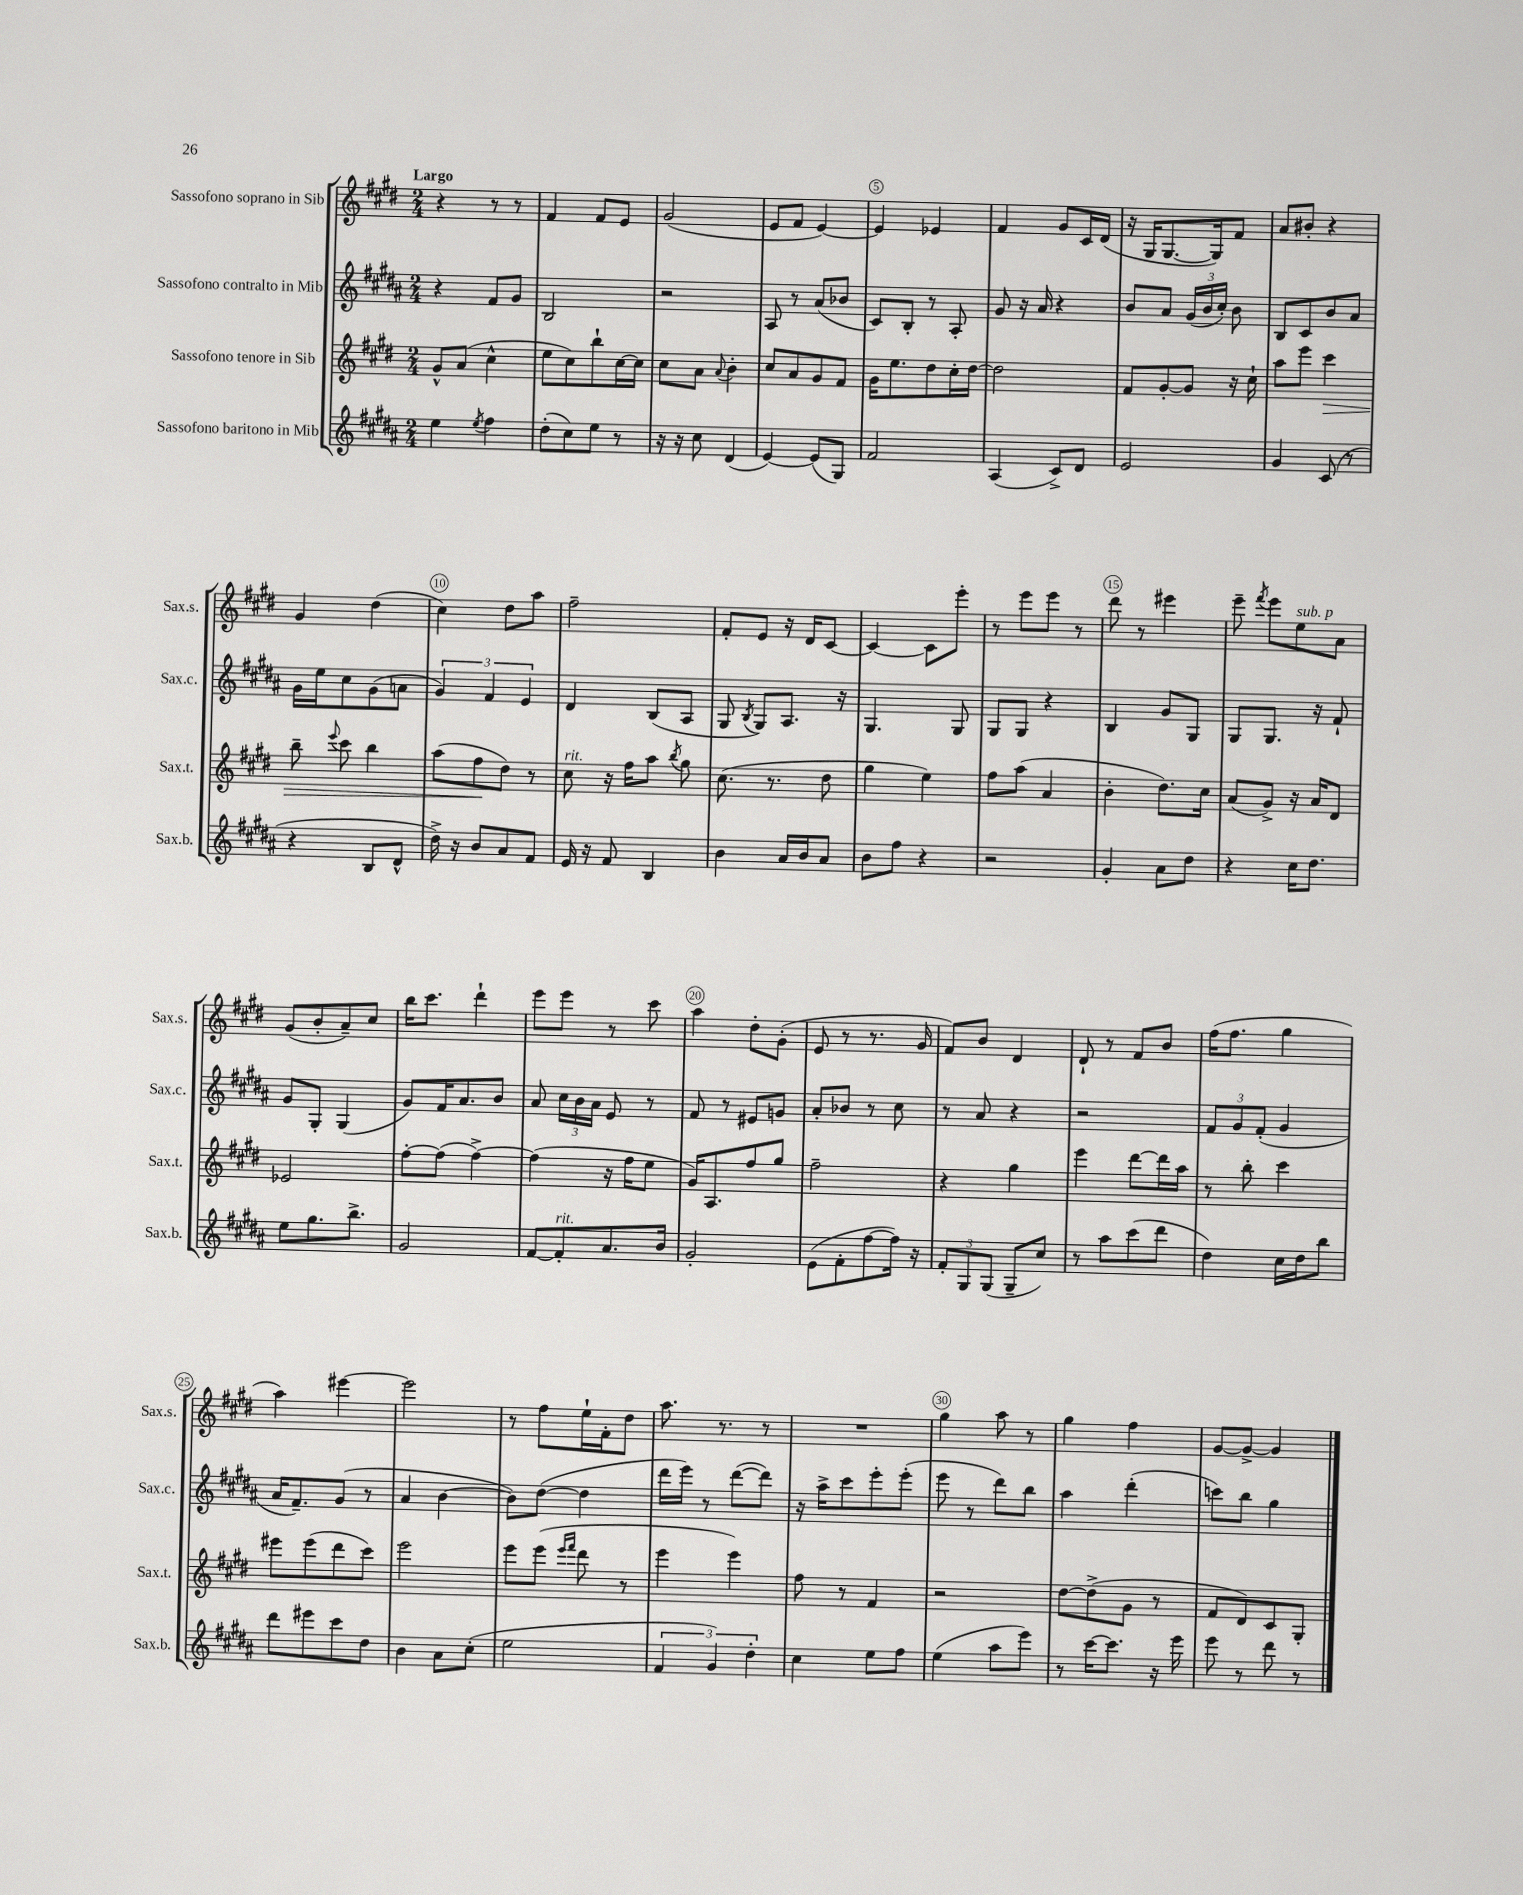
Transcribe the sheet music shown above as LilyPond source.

<<
\new StaffGroup <<
\new Staff = "s0" \with { instrumentName = "Sassofono soprano in Sib" shortInstrumentName = "Sax.s." } {
    \clef treble \key e \major \numericTimeSignature \time 2/4 \tempo "Largo"
    \autoBeamOff r4 r8 r8 |
    fis'4 fis'8[ e'8] |
    gis'2( |
    e'8[ fis'8] e'4~) |
    e'4 ees'4 |
    fis'4 gis'8[ cis'16 dis'16]( |
    r16 gis16[ gis8.~ gis16) fis'8] |
    a'8[ bis'8]-. r4 |
    gis'4 dis''4( |
    cis''4) dis''8[ a''8] |
    fis''2-- |
    fis'8[-. e'8] r16 dis'16[ cis'8]~ |
    cis'4~ cis'8[ e'''8]-. |
    r8 e'''8[ e'''8] r8 |
    dis'''8 r8 eis'''4 |
    e'''8-- \acciaccatura { fis'''8 } e'''8[ e''8^\markup { \italic "sub. p" } a'8] |
    gis'8[( b'8-. a'8--) cis''8] |
    b''16[ cis'''8.] dis'''4-! |
    e'''8[ e'''8] r8 cis'''8 |
    a''4 dis''8[-. gis'8]-.( |
    e'8 r8 r8. gis'16 |
    fis'8[) b'8] dis'4 |
    dis'8-! r8 fis'8[ b'8] |
    fis''16[( fis''8.] gis''4 |
    a''4) eis'''4~ |
    eis'''2 |
    r8 fis''8[ e''16-! fis'16-. dis''8] |
    a''8. r8. r8 |
    R2 |
    gis''4 a''8 r8 |
    gis''4 fis''4 |
    gis'8[~ gis'8]~-> gis'4 \bar "|." |
}
\new Staff = "s1" \with { instrumentName = "Sassofono contralto in Mib" shortInstrumentName = "Sax.c." } {
    \clef treble \key b \major \numericTimeSignature \time 2/4
    \autoBeamOff r4 fis'8[ gis'8] |
    b2 |
    r2 |
    ais8 r8 ais'8[( bes'8] |
    cis'8[) b8]-. r8 ais8-. |
    gis'8 r16 ais'16 r4 |
    b'8[ ais'8] \tuplet 3/2 { gis'16[( b'16 cis''16]-.) } b'8 |
    b8[ cis'8 b'8 ais'8] |
    gis'16[ e''16 cis''8 gis'8( a'8] |
    \tuplet 3/2 { gis'4) fis'4 e'4 } |
    dis'4 b8[( ais8] |
    gis8 \acciaccatura { b8 } gis8[) ais8.] r16 |
    gis4. gis8 |
    gis8[ gis8] r4 |
    b4 gis'8[ gis8] |
    gis8[ gis8.] r16 fis'8-! |
    gis'8[ gis8]-. gis4( |
    gis'8[) fis'16 ais'8. b'8] |
    ais'8 \tuplet 3/2 { cis''16[ b'16 ais'16] } e'8 r8 |
    fis'8 r8 eis'8[ g'8] |
    ais'8[-. bes'8] r8 cis''8 |
    r8 ais'8 r4 |
    r2 |
    \tuplet 3/2 { fis'8[ gis'8 fis'8]-.( } gis'4 |
    ais'16[ fis'8.--) gis'8]( r8 |
    ais'4 b'4~ |
    b'8[) dis''8]~( dis''4 |
    dis'''16[ e'''16]) r8 dis'''8[~( dis'''8]) |
    r16 ais''16[-> cis'''8 e'''8-. e'''8]-.( |
    e'''8 r8 dis'''8[) b''8] |
    ais''4 dis'''4-.( |
    c'''8[) b''8] gis''4 \bar "|." |
}
\new Staff = "s2" \with { instrumentName = "Sassofono tenore in Sib" shortInstrumentName = "Sax.t." } {
    \clef treble \key e \major \numericTimeSignature \time 2/4
    \autoBeamOff gis'8[-^ a'8]( cis''4-^ |
    e''8[ cis''8) b''8-! cis''16~ cis''16] |
    cis''8[ a'8] \appoggiatura { a'8 } b'4-. |
    cis''8[ a'8 gis'8 fis'8] |
    gis'16[ e''8. dis''8 cis''16-. dis''16]~ |
    dis''2 |
    fis'8[ gis'8~-. gis'8] r16 cis''16-! |
    a''8[ e'''8] cis'''4\> |
    b''8-- \appoggiatura { e'''8 } cis'''8 b''4 |
    a''8[( fis''8\! dis''8]) r8 |
    cis''8^\markup { \italic "rit." } r16 fis''16[ a''8] \acciaccatura { b''8 } gis''8 |
    cis''8.( r8. dis''8 |
    gis''4 e''4) |
    fis''8[ a''8]( a'4 |
    b'4-. dis''8.[) cis''16] |
    a'8[( gis'8]->) r16 a'16[ dis'8] |
    ees'2 |
    fis''8[~-. fis''8]( fis''4~->) |
    fis''4( r16 fis''16[ e''8] |
    gis'16[) a8. fis''8 gis''8] |
    fis''2-- |
    r4 gis''4 |
    e'''4 dis'''8[~ dis'''16 a''16] |
    r8 b''8-. cis'''4 |
    eis'''8[ eis'''8( dis'''8 cis'''8]) |
    e'''2 |
    e'''8[ e'''8]( \grace { e'''16[ fis'''16] } dis'''8 r8 |
    e'''4 e'''4) |
    fis''8 r8 fis'4 |
    r2 |
    dis''8[~ dis''8->( gis'8] r8 |
    fis'8[ dis'8) cis'8 gis8]-. \bar "|." |
}
\new Staff = "s3" \with { instrumentName = "Sassofono baritono in Mib" shortInstrumentName = "Sax.b." } {
    \clef treble \key b \major \numericTimeSignature \time 2/4
    \autoBeamOff e''4 \acciaccatura { e''8 } fis''4 |
    dis''8[-.( cis''8) e''8] r8 |
    r16 r16 cis''8 dis'4( |
    e'4~) e'8[( gis8]) |
    fis'2 |
    ais4( cis'8[->) dis'8] |
    e'2 |
    gis'4 cis'8( r8 |
    r4 b8[ dis'8]-^ |
    dis''16->) r16 b'8[ ais'8 fis'8] |
    e'16 r16 fis'8 b4 |
    b'4 ais'16[ b'16 ais'8] |
    b'8[ fis''8] r4 |
    r2 |
    gis'4-. ais'8[ dis''8] |
    r4 cis''16[ dis''8.] |
    e''8[ gis''8. b''8.]-> |
    gis'2 |
    fis'8[~ fis'8-.^\markup { \italic "rit." } ais'8. b'16] |
    gis'2-. |
    e'8[( fis'8-. fis''8~ fis''16]) r16 |
    \tuplet 3/2 { fis'8[-. gis8 gis8]( } gis8[-- cis''8]) |
    r8 ais''8[ cis'''8( dis'''8] |
    dis''4) cis''16[ dis''16 b''8] |
    dis'''8[ eis'''8 cis'''8 dis''8] |
    b'4 ais'8[ cis''8]-.( |
    e''2 |
    \tuplet 3/2 { fis'4 gis'4) dis''4-. } |
    cis''4 e''8[ fis''8] |
    e''4( ais''8[ e'''8]) |
    r8 cis'''16[~ cis'''8.] r16 e'''16 |
    e'''8 r8 dis'''8 r8 \bar "|." |
}
>>
>>
\layout { \context { \Score \override BarNumber.break-visibility = ##(#f #t #t) barNumberVisibility = #(every-nth-bar-number-visible 5) \override BarNumber.stencil = #(make-stencil-circler 0.1 0.3 ly:text-interface::print) } }
